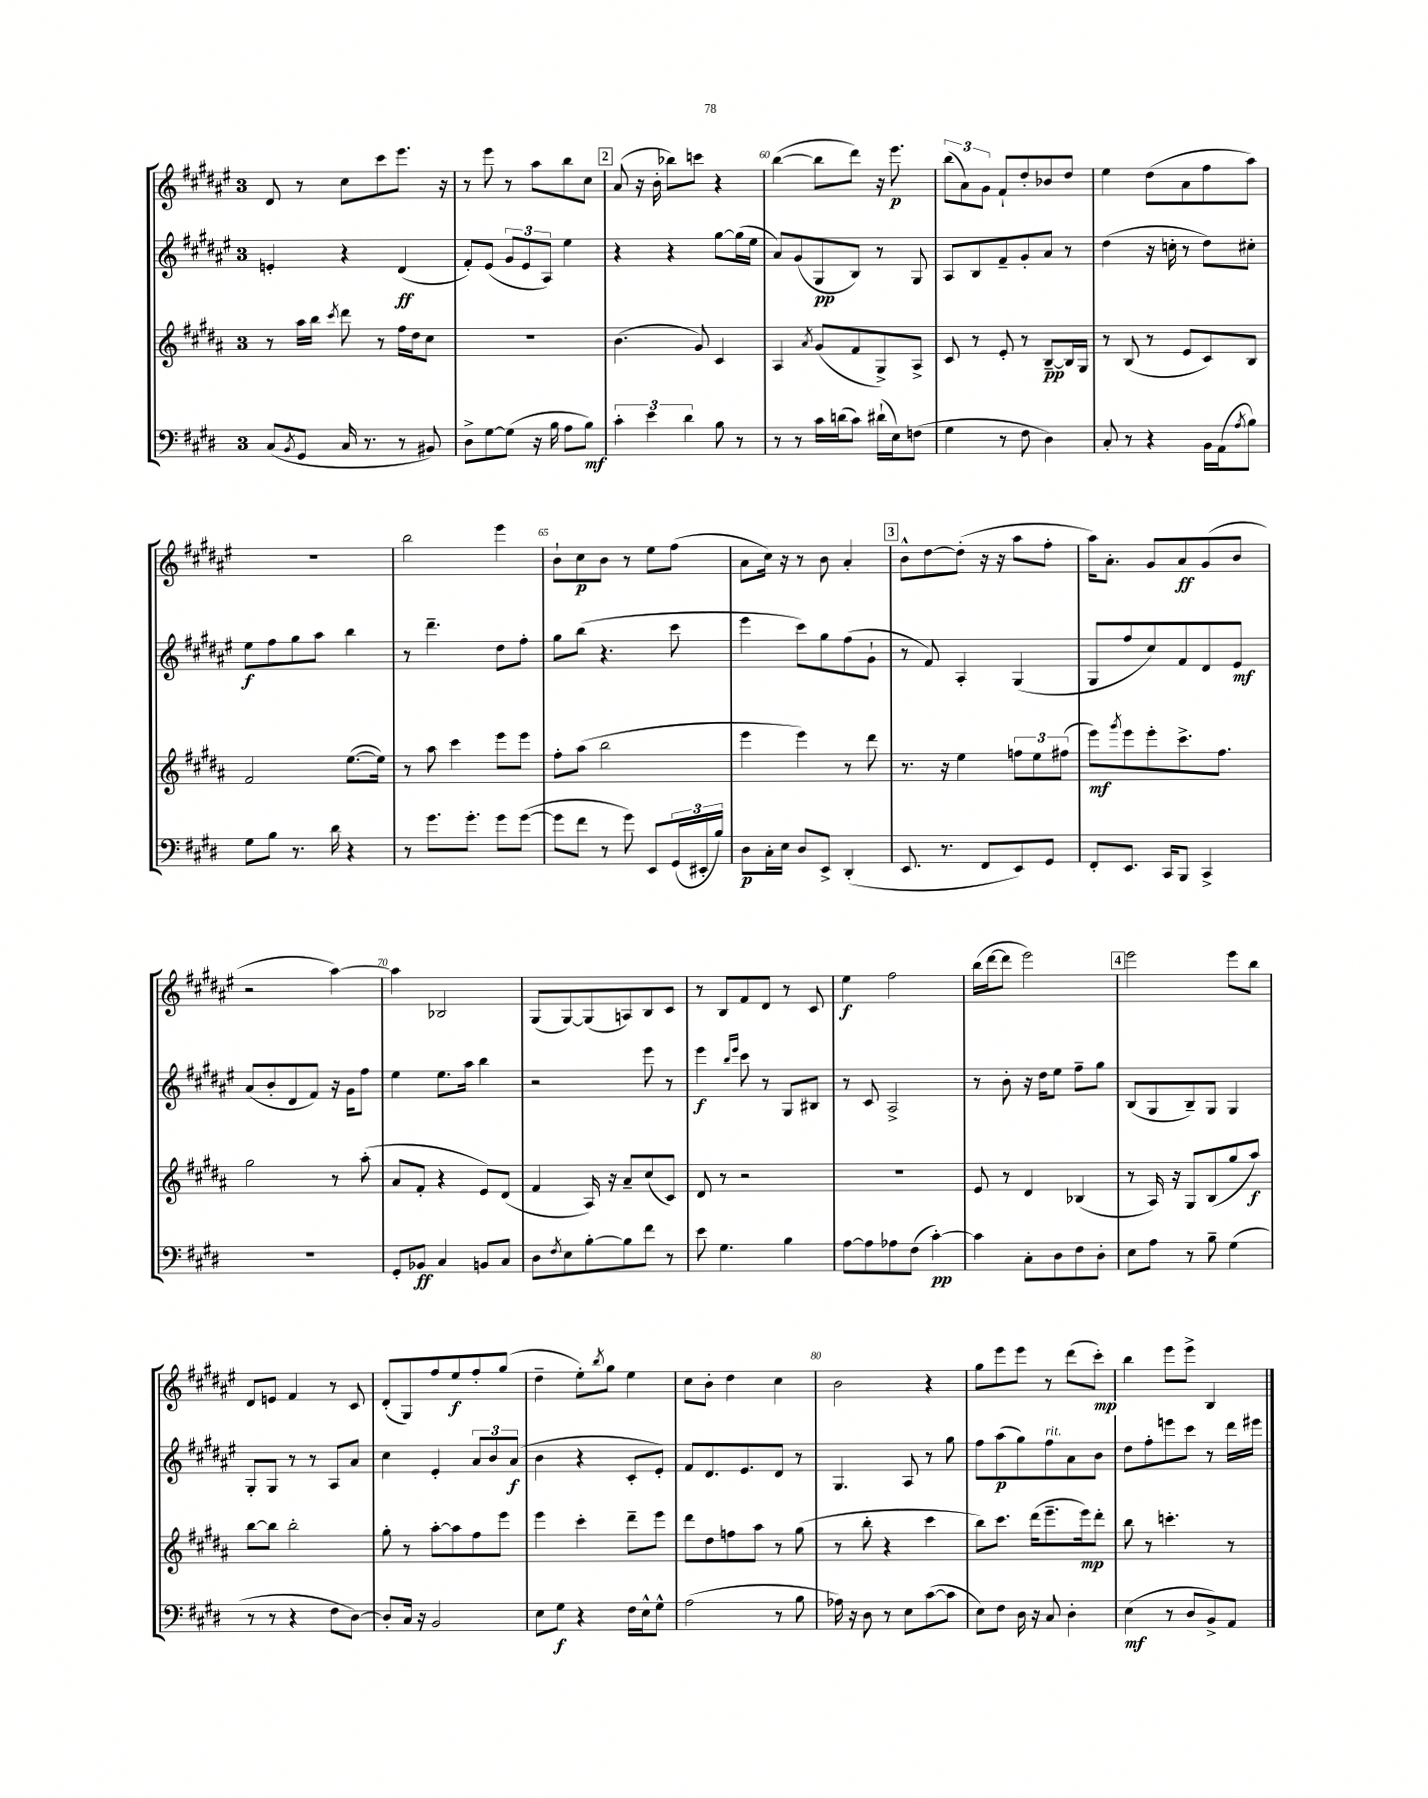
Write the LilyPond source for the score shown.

<<
\new StaffGroup <<
\new Staff = "s0" {
    \clef treble \key fis \major \once \override Staff.TimeSignature.style = #'single-digit \time 3/4
    dis'8 r8 cis''8 cis'''8 eis'''8. r16 |
    r8 eis'''8 r8 ais''8 b''8 cis''8 |
    \mark \markup { \box "2" } ais'8( r16 b'16-. bes''8) c'''8 r4 |
    b''4~( b''8 dis'''8) r16 eis'''8.\p |
    \tuplet 3/2 { b''8( ais'8) gis'8 } fis'8-! dis''8-. bes'8 dis''8 |
    eis''4 dis''8( ais'8 fis''8 ais''8) |
    R2. |
    b''2 eis'''4 |
    b'8-! cis''8\p b'8 r8 eis''8 fis''8( |
    ais'8 cis''16) r16 r8 b'8 ais'4-. |
    \mark \markup { \box "3" } b'8-^ dis''8~ dis''8-.( r16 r16 ais''8 fis''8-. |
    ais''16) ais'8.-. gis'8 ais'8\ff gis'8( b'8 |
    r2 ais''4~) |
    ais''4 bes2 |
    gis8( gis8~) gis8( a8) b8 cis'8 |
    r8 b8 fis'8 dis'8 r8 cis'8 |
    eis''4\f fis''2 |
    b''16( dis'''16~ dis'''8 eis'''2) |
    \mark \markup { \box "4" } eis'''2 eis'''8 b''8 |
    dis'8 e'8 fis'4 r8 cis'8 |
    dis'8-.( gis8) fis''8 eis''8\f fis''8-. gis''8( |
    dis''4-- eis''8-.) \acciaccatura { b''8 } gis''8 eis''4 |
    cis''8 b'8-. dis''4 cis''4 |
    b'2 r4 |
    gis''8 eis'''8 eis'''8 r8 dis'''8( cis'''8-.\mp) |
    b''4 eis'''8 eis'''8-> b4 \bar "|." |
}
\new Staff = "s1" {
    \clef treble \key fis \major \once \override Staff.TimeSignature.style = #'single-digit \time 3/4
    e'4-. r4 dis'4\ff( |
    fis'8-.) eis'8( \tuplet 3/2 { gis'8 eis'8 ais8) } eis''4 |
    \mark \markup { \box "2" } r4 r4 gis''8~ gis''16( eis''16 |
    ais'8) gis'8( gis8\pp b8) r8 gis8 |
    ais8 b8 fis'8-- gis'8-. ais'8 r8 |
    dis''4( r16 c''16-. r8 dis''8) cis''8-. |
    eis''8\f fis''8 gis''8 ais''8 b''4 |
    r8 dis'''4.-- dis''8 fis''8-. |
    gis''8 b''8( r4. cis'''8 |
    eis'''4 cis'''8) gis''8 fis''8( gis'8-! |
    \mark \markup { \box "3" } r8 fis'8) ais4-. gis4( |
    gis8 fis''8 cis''8) fis'8 dis'8 eis'8\mf |
    ais'8( b'8-. dis'8 fis'8) r16 gis'16 fis''8 |
    eis''4 eis''8. ais''16 b''4 |
    r2 eis'''8 r8 |
    eis'''4\f \grace { b''16 eis'''16 } cis'''8 r8 gis8 bis8 |
    r8 cis'8 ais2-> |
    r8 b'8-. r16 dis''16 eis''8 fis''8-- gis''8 |
    \mark \markup { \box "4" } b8( gis8 b8--) gis8 gis4 |
    gis8-. gis8 r8 r8 ais8 ais'8 |
    cis''4 eis'4-. \tuplet 3/2 { ais'8 b'8 ais'8\f( } |
    b'4 r4 cis'8-. eis'8-.) |
    fis'8 dis'8. eis'8. dis'8 r8 |
    gis4. ais8 r8 gis''8 |
    fis''8 ais''8\p( gis''8) fis''8^\markup { \italic "rit." } ais'8 b'8 |
    dis''8 fis''8-. e'''8 cis'''8 r8 dis'''16 eis'''16 \bar "|." |
}
\new Staff = "s2" {
    \clef treble \key b \major \once \override Staff.TimeSignature.style = #'single-digit \time 3/4
    r8 ais''16 b''16 \acciaccatura { cis'''8 } dis'''8 r8 fis''16 dis''16 cis''8 |
    R2. |
    \mark \markup { \box "2" } b'4.( gis'8) cis'4 |
    ais4 \acciaccatura { ais'8 } gis'8( fis'8 gis8->) ais8-> |
    cis'8 r8 e'8-. r8 b8~--\pp b16 gis16 |
    r8 b8( r8 e'8 cis'8) b8 |
    fis'2 e''8.~( e''16) |
    r8 ais''8 cis'''4 e'''8 e'''8 |
    fis''8-. ais''8( b''2 |
    e'''4 e'''4) r8 dis'''8 |
    \mark \markup { \box "3" } r8. r16 e''4 \tuplet 3/2 { f''8 e''8 fis''8( } |
    e'''8\mf) \acciaccatura { gis'''8 } e'''8 e'''8-. cis'''8.-> fis''8. |
    gis''2 r8 ais''8-.( |
    ais'8 fis'8-. r4 e'8) dis'8( |
    fis'4 ais16) r16 ais'8-- cis''8( cis'8) |
    dis'8 r8 r2 |
    R2. |
    e'8 r8 dis'4 bes4( |
    \mark \markup { \box "4" } r8 ais16) r16 gis8 b8( gis''8 ais''8\f) |
    b''8~ b''8 b''2-. |
    gis''8-. r8 ais''8~-. ais''8 fis''8 e'''8 |
    e'''4 cis'''4-. dis'''8-- e'''8 |
    dis'''8 dis''8 f''8 ais''8 r8 gis''8( |
    r8 b''8-. r4 cis'''4 |
    b''8) cis'''8. dis'''16( e'''8.-- e'''16\mp) dis'''8-. |
    b''8 r8 c'''4.-. r8 \bar "|." |
}
\new Staff = "s3" {
    \clef bass \key e \major \once \override Staff.TimeSignature.style = #'single-digit \time 3/4
    cis8( \acciaccatura { b,8 } gis,8 cis16 r8. r8 bis,8) |
    dis8-> gis8~ gis8( r16 b16 a8 b8\mf) |
    \mark \markup { \box "2" } \tuplet 3/2 { cis'4-. e'4 dis'4 } b8 r8 |
    r8 r8 cis'16 d'16( cis'8) dis'16-!( e16) f8( |
    gis4 r8 fis8 dis4) |
    cis8-. r8 r4 b,16 a,16( \acciaccatura { a8 } b8) |
    gis8 b8 r8. dis'16 r4 |
    r8 gis'8. gis'8.-. gis'8 gis'8~( |
    gis'8 fis'8 r8 gis'8) e,8 \tuplet 3/2 { gis,16( eis,16-. b16) } |
    dis8\p cis16-. e16 dis8 e,8-> dis,4-.( |
    \mark \markup { \box "3" } e,8. r8. fis,8 e,8) gis,8 |
    fis,8-. e,8. cis,16 b,,8 cis,4-> |
    R2. |
    gis,8-. bes,8\ff cis4 b,8 cis8 |
    dis8 \acciaccatura { fis8 } e8 b8~-. b8 fis'8 r8 |
    e'8 gis4. b4 |
    a8~ a8 aes8 fis8( cis'4~-.\pp) |
    cis'4 cis8-. dis8 fis8 dis8-. |
    \mark \markup { \box "4" } e8 a8 r8 b8-- gis4( |
    r8 r8 r4 fis8 dis8~) |
    dis8-. cis16 r16 b,2 |
    e8 gis8\f r4 fis16 e16-^ gis8-^ |
    a2( r8 b8 |
    aes16) r16 dis8 r8 e8 cis'8~( cis'8 |
    e8) fis8 dis16 r16 cis8 dis4-. |
    e4\mf( r8 dis8 b,8->) a,8 \bar "|." |
}
>>
>>
\layout { \context { \Score currentBarNumber = #57 \override BarNumber.break-visibility = ##(#f #t #t) barNumberVisibility = #(every-nth-bar-number-visible 5) } }
